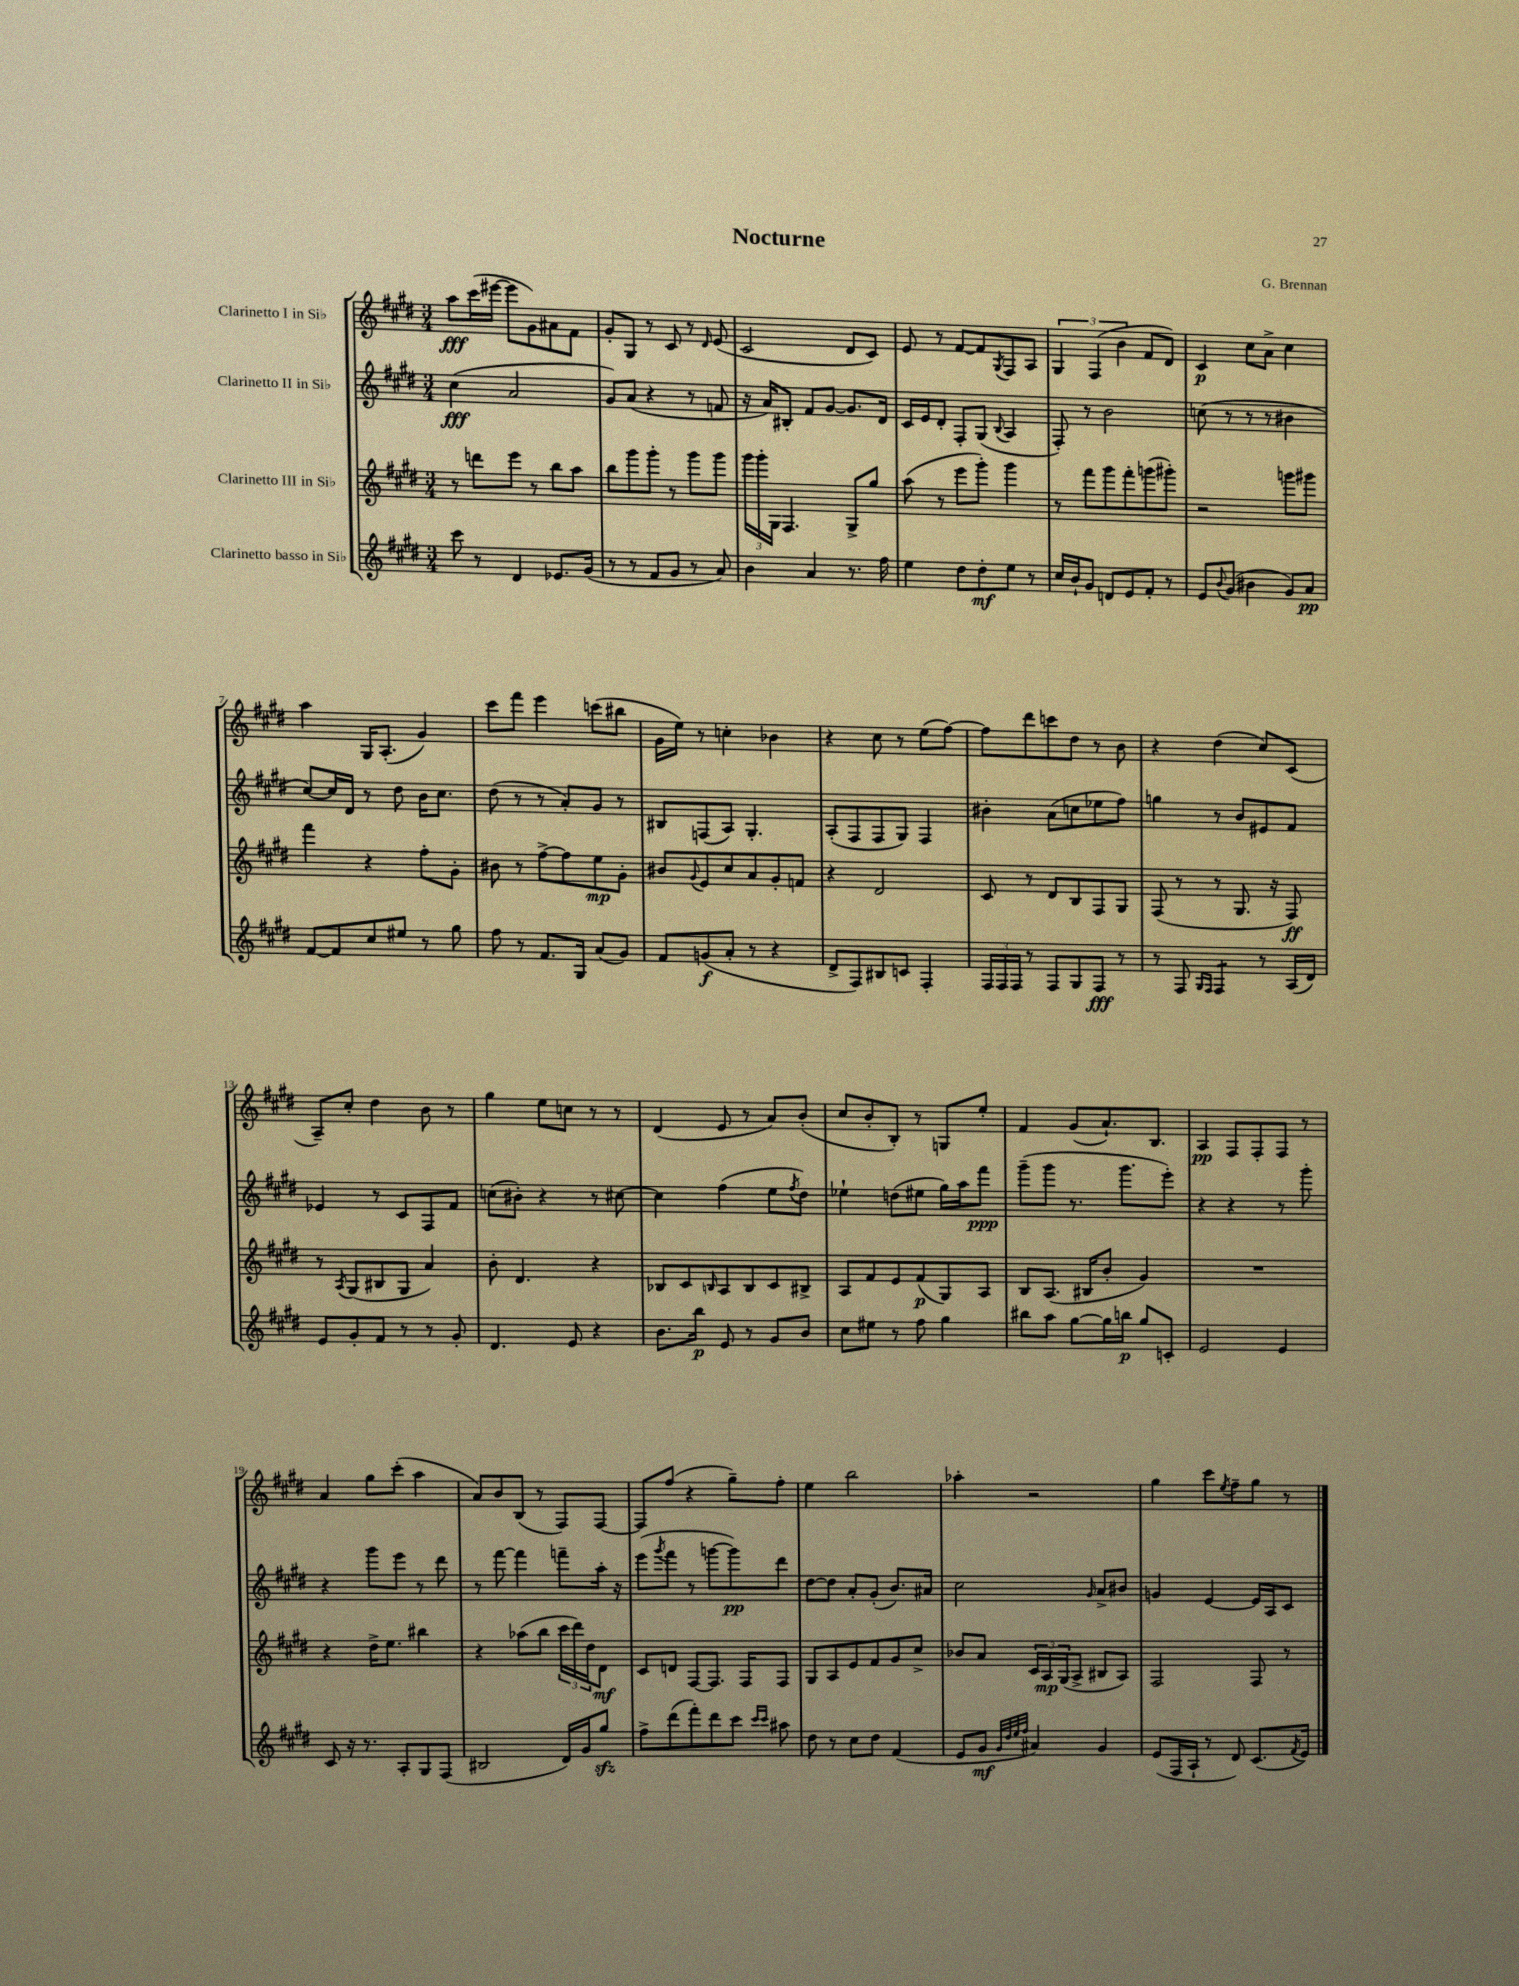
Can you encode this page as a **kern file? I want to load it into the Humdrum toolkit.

**kern	**dynam	**kern	**dynam	**kern	**dynam	**kern	**dynam
*part4	*part4	*part3	*part3	*part2	*part2	*part1	*part1
*staff4	*staff4	*staff3	*staff3	*staff2	*staff2	*staff1	*staff1
*I"Clarinetto basso in Si♭	*	*I"Clarinetto III in Si♭	*	*I"Clarinetto II in Si♭	*	*I"Clarinetto I in Si♭	*
*clefG2	*	*clefG2	*	*clefG2	*	*clefG2	*
*k[f#c#g#d#]	*	*k[f#c#g#d#]	*	*k[f#c#g#d#]	*	*k[f#c#g#d#]	*
*M3/4	*	*M3/4	*	*M3/4	*	*M3/4	*
=1	=1	=1	=1	=1	=1	=1	=1
8ccc#\	.	8r	.	(4cc#\	fff	8aa\L	fff
8r	.	8dddn\L	.	.	.	(16ccc#\L	.
.	.	.	.	.	.	[16eee#X\JJ	.
4d#/	.	8eee\J	.	2a/	.	8eee#\L]	.
.	.	8r	.	.	.	8g#\)	.
8.e-X/L	.	8bb\L	.	.	.	8a#X\	.
.	.	8aa\J	.	.	.	8f#\J	.
(16g#/Jk	.	.	.	.	.	.	.
=2	=2	=2	=2	=2	=2	=2	=2
8r	.	8bb\L	.	8g#/L)	.	8g#'/L	.
8r	.	8ggg#\	.	(8a/J	.	8G#/J	.
8f#/L	.	8ggg#'\J	.	4r	.	8r	.
8g#/J	.	8r	.	.	.	8c#/	.
8r	.	8ggg#\L	.	8r	.	8r	.
.	.	.	.	.	.	16qqd#/	.
8a/)	.	8ggg#\J	.	8fn/	.	(8e/	.
=3	=3	=3	=3	=3	=3	=3	=3
4b\	.	24ggg#\LL	.	16r	.	2c#/	.
.	.	24ggg#'\	.	.	.	.	.
.	.	.	.	16a/KL)	.	.	.
.	.	24G#\JJ	.	.	.	.	.
.	.	4.F#/	.	8B#X'/J	.	.	.
4a/	.	.	.	8f#/L	.	.	.
.	.	.	.	[8g#/J	.	.	.
8.r	.	8G#^/L	.	8.g#/L]	.	8d#/L	.
.	.	8gg#/J	.	.	.	8c#/J)	.
16ff#\	.	.	.	16d#/Jk	.	.	.
=4	=4	=4	=4	=4	=4	=4	=4
4ee\	.	(8aa\	.	16c#/LL	.	8e/	.
.	.	.	.	16e/J	.	.	.
.	.	8r	.	8d#'/J	.	8r	.
8dd#\L	.	8eee\L	.	8F#'/L	.	[8f#/L	.
8dd#'\	mf	8ggg#'\J)	.	(8G#/J	.	8f#/]	.
.	.	.	.	8qqB/	.	8qG#/	.
8ee\J	.	4ggg#\	.	4A/	.	8F#/	.
8r	.	.	.	.	.	8A/J	.
=5	=5	=5	=5	=5	=5	=5	=5
16cc#/LL	.	8r	.	8F#'/)	.	6G#/	.
16b`/J	.	.	.	.	.	.	.
8g#/J	.	8fff#\L	.	8r	.	.	.
.	.	.	.	.	.	(6F#/	.
8dn/L	.	8ggg#\	.	2b\	.	.	.
.	.	.	.	.	.	6b\	.
8e/	.	8fff#'\	.	.	.	.	.
8f#'/J	.	(8gggn\	.	.	.	8f#/L	.
8r	.	8ggg#X'\J)	.	.	.	8d#/J)	.
=6	=6	=6	=6	=6	=6	=6	=6
8e/L	.	2r	.	(8ccn\	.	4c#/	p
8qqb/	.	.	.	.	.	.	.
(8g#/J	.	.	.	8r	.	.	.
4b#X\	.	.	.	8r	.	8cc#\L	.
.	.	.	.	8r	.	8a^\J	.
8g#/L)	.	8gggn\L	.	4b#X\	.	4cc#\	.
8a/J	pp	8ggg#X\J	.	.	.	.	.
!!LO:LB:g=z
=7	=7	=7	=7	=7	=7	=7	=7
[8f#/L	.	4fff#\	.	[8cc#/L)	.	4aa\	.
8f#/]	.	.	.	16cc#/L]	.	.	.
.	.	.	.	16d#/JJ	.	.	.
8cc#/	.	4r	.	8r	.	16G#/KL	.
.	.	.	.	.	.	(8.A'/J	.
8ee#X/J	.	.	.	8dd#\	.	.	.
8r	.	8ff#'\L	.	16b\KL	.	4g#/)	.
.	.	.	.	8.cc#\J	.	.	.
8gg#\	.	8g#'\J	.	.	.	.	.
=8	=8	=8	=8	=8	=8	=8	=8
8ff#\	.	8b#X\	.	(8dd#\	.	8ccc#\L	.
8r	.	8r	.	8r	.	8fff#\J	.
8.f#/L	.	[8ff#^\L	.	8r	.	4eee\	.
.	.	8ff#\]	.	8a'/L)	.	.	.
16G#/Jk	.	.	.	.	.	.	.
(8a/L	.	8ee\	mp	8g#/J	.	(8cccn\L	.
8g#/J)	.	8g#'\J	.	8r	.	8bb#X\J	.
=9	=9	=9	=9	=9	=9	=9	=9
8f#/L	.	8b#X/L	.	8B#X/L	.	16g#\LL	.
.	.	.	.	.	.	16ee\JJ)	.
.	.	8qqg#/	.	.	.	.	.
(8gn/	f	8e/	.	(8Fn/	.	8r	.
8a'/J	.	8cc#/	.	8A/J)	.	4ccn'\	.
8r	.	8a/	.	4.G#'/	.	.	.
4r	.	8g#'/	.	.	.	4b-X\	.
.	.	8fn/J	.	.	.	.	.
=10	=10	=10	=10	=10	=10	=10	=10
8d#^/L	.	4r	.	(8A'/L	.	4r	.
8F#/)	.	.	.	8F#/	.	.	.
8B#X/	.	2d#/	.	8F#/	.	8cc#\	.
8cn/J	.	.	.	8G#/J)	.	8r	.
4F#'/	.	.	.	4F#/	.	(8ee\L	.
.	.	.	.	.	.	[8ff#\J)	.
=11	=11	=11	=11	=11	=11	=11	=11
24F#/LL	.	8c#/	.	4b#X'\	.	8ff#\L]	.
24F#/	.	.	.	.	.	.	.
24F#/JJ	.	.	.	.	.	.	.
8r	.	8r	.	.	.	8ddd#\	.
8F#/L	.	8d#/L	.	(8a\L	.	8cccn\	.
8G#/	.	8B/	.	8ccn\	.	8dd#\J	.
8F#/J	fff	8F#/	.	8ee-X\	.	8r	.
8r	.	8G#/J	.	8ff#\J)	.	8b\	.
=12	=12	=12	=12	=12	=12	=12	=12
8r	.	(8F#/	.	4ggn\	.	4r	.
8F#/	.	8r	.	.	.	.	.
16qqG#/LL	.	.	.	.	.	.	.
16qqF#/JJ	.	.	.	.	.	.	.
*tremolo	*	*	*	*	*	*	*
8F#/L	.	8r	.	8r	.	(4dd#\	.
8F#/J	.	8.G#/	.	8b/L	.	.	.
*Xtremolo	*	*	*	*	*	*	*
8r	.	.	.	8e#X/	.	8cc#/L)	.
.	.	16r	.	.	.	.	.
(16A/LL	.	8F#/)	ff	8f#/J	.	(8c#/J	.
16d#/JJ)	.	.	.	.	.	.	.
!!LO:LB:g=z
=13	=13	=13	=13	=13	=13	=13	=13
8e/L	.	8r	.	4e-X/	.	8A~/L)	.
.	.	8qA/	.	.	.	.	.
8g#'/	.	(8G#/L	.	.	.	8cc#'/J	.
8f#/J	.	8B#X/	.	8r	.	4dd#\	.
8r	.	8G#/J	.	8c#/L	.	.	.
8r	.	4a/)	.	8F#/	.	8b\	.
8g#'/	.	.	.	8f#/J	.	8r	.
=14	=14	=14	=14	=14	=14	=14	=14
4.d#/	.	8b'\	.	(8ccn\L	.	4gg#\	.
.	.	4.d#/	.	8b#X'\J)	.	.	.
.	.	.	.	4r	.	8ee\L	.
8e/	.	.	.	.	.	8ccn\J	.
4r	.	4r	.	8r	.	8r	.
.	.	.	.	[8cc#X\	.	8r	.
=15	=15	=15	=15	=15	=15	=15	=15
8.b\L	.	8B-X/L	.	4cc#\]	.	(4d#/	.
.	.	8c#/	.	.	.	.	.
16bb\Jk	p	.	.	.	.	.	.
.	.	16qqBn/	.	.	.	.	.
8e/	.	8A/	.	(4ff#\	.	8e/	.
8r	.	8B/	.	.	.	8r	.
8g#/L	.	8c#/	.	8ee\L	.	8a/L)	.
.	.	.	.	8qff#/	.	.	.
8b/J	.	8B#X^/J	.	8dd#\J)	.	(8b'/J	.
=16	=16	=16	=16	=16	=16	=16	=16
8cc#\L	.	8A/L	.	4ee-X`\	.	8cc#/L	.
8ee#X\J	.	8f#/	.	.	.	8b'/	.
8r	.	8e/	.	(8ddn\L	.	8B'/J)	.
8ff#\	.	(8f#/	p	8ee#X\J	.	8r	.
4gg#\	.	8G#/)	.	16gg#\LL)	.	8Gn/L	.
.	.	.	.	16aa\J	.	.	.
.	.	8A/J	.	8fff#\J	ppp	8ee'/J	.
=17	=17	=17	=17	=17	=17	=17	=17
8bb#X\L	.	8B/L	.	(8ggg#~\L	.	4f#/	.
8aa\J	.	(8.A/J	.	8ggg#\J	.	.	.
[8gg#\L	.	.	.	8.r	.	(8g#/L	.
.	.	16B#X/KL	.	.	.	.	.
16gg#\L]	.	8b'/J	.	.	.	8.a`/)	.
16bbn\JJ	p	.	.	8.ggg#\L	.	.	.
8gg#/L	.	4g#/)	.	.	.	.	.
.	.	.	.	.	.	8.B/J	.
8cn'/J	.	.	.	8eee'\J)	.	.	.
=18	=18	=18	=18	=18	=18	=18	=18
2e/	.	2.r	.	4r	.	4A/	pp
.	.	.	.	4r	.	8F#/L	.
.	.	.	.	.	.	8F#'/	.
4e/	.	.	.	8r	.	8F#/J	.
.	.	.	.	8ggg#'\	.	8r	.
!!LO:LB:g=z
=19	=19	=19	=19	=19	=19	=19	=19
8c#/	.	4r	.	4r	.	4a/	.
16r	.	.	.	.	.	.	.
8.r	.	.	.	.	.	.	.
.	.	16dd#^\KL	.	8ggg#\L	.	8gg#\L	.
.	.	8.ee\J	.	.	.	.	.
8A'/L	.	.	.	8eee\J	.	(8ccc#'\J	.
8G#/	.	4bb#X\	.	8r	.	4aa\	.
(8F#/J	.	.	.	8ddd#\	.	.	.
=20	=20	=20	=20	=20	=20	=20	=20
2B#X/	.	4r	.	8r	.	8a/L)	.
.	.	.	.	[8fff#\	.	8b/	.
.	.	(8aa-X\L	.	4fff#\]	.	(8B/J	.
.	.	8bb\J	.	.	.	8r	.
16d#/LL)	.	24ccc#\LL	.	8fffn~\L	.	8F#/L)	.
.	.	24ddd#\)	.	.	.	.	.
16g#/J	.	.	.	.	.	.	.
.	.	24dd#\J	.	.	.	.	.
8gg#zz/J	.	8d#\J	mf	16aa'\Jk	.	[8F#/J	.
.	.	.	.	16r	.	.	.
=21	=21	=21	=21	=21	=21	=21	=21
8ff#^\L	.	8c#/L	.	(8eee\L	.	8F#/L]	.
.	.	.	.	8qggg#/	.	.	.
(8ddd#\	.	8dn/J	.	8fff#\J	.	(8ff#/J	.
8fff#'\)	.	[8F#/L	.	8r	.	4r	.
8ddd#\	.	8.F#/J]	.	[8gggn\L	.	.	.
8ccc#\J	.	.	.	8ggg\])	pp	8gg#~\L)	.
.	.	16F#/KL	.	.	.	.	.
16qqccc#/LL	.	.	.	.	.	.	.
16qqccc#/JJ	.	.	.	.	.	.	.
8aa#X\	.	8F#/J	.	8ddd#\J	.	8ff#'\J	.
=22	=22	=22	=22	=22	=22	=22	=22
8dd#\	.	8G#/L	.	[8dd#\L	.	4ee\	.
8r	.	8A/	.	8dd#\J]	.	.	.
8cc#\L	.	8e/	.	8a'/L	.	2bb\	.
8dd#\J	.	8f#/	.	(8g#'/J	.	.	.
(4f#/	.	8g#/	.	8.b/L)	.	.	.
.	.	8cc#^/J	.	.	.	.	.
.	.	.	.	16a#X/Jk	.	.	.
=23	=23	=23	=23	=23	=23	=23	=23
8e/L	.	8b-X/L	.	2cc#\	.	4aa-X'\	.
8g#/J	mf	8a/J	.	.	.	.	.
32qqg#/LLL	.	.	.	.	.	.	.
32qqdd#/	.	.	.	.	.	.	.
32qqee/	.	.	.	.	.	.	.
32qqff#/JJJ	.	.	.	.	.	.	.
4a#X/)	.	24c#/LL	.	.	.	2r	.
.	.	24A/	mp	.	.	.	.
.	.	(24G#/J	.	.	.	.	.
.	.	8A^/J	.	.	.	.	.
.	.	.	.	16qqg#/	.	.	.
4g#/	.	8B#X/L	.	8a^/L	.	.	.
.	.	8A/J)	.	8b#X/J	.	.	.
=24	=24	=24	=24	=24	=24	=24	=24
(8e/L	.	2F#/	.	4gn/	.	4gg#\	.
16F#/L	.	.	.	.	.	.	.
16A`/JJ	.	.	.	.	.	.	.
8r	.	.	.	[4e/	.	8ccc#\L	.
.	.	.	.	.	.	8qee/	.
8d#/)	.	.	.	.	.	8ff#~\	.
(8.c#/L	.	8F#/	.	16e/LL]	.	8gg#\J	.
.	.	.	.	16A/J	.	.	.
.	.	8r	.	8c#/J	.	8r	.
8qf#/	.	.	.	.	.	.	.
16e/Jk)	.	.	.	.	.	.	.
==	==	==	==	==	==	==	==
*-	*-	*-	*-	*-	*-	*-	*-
